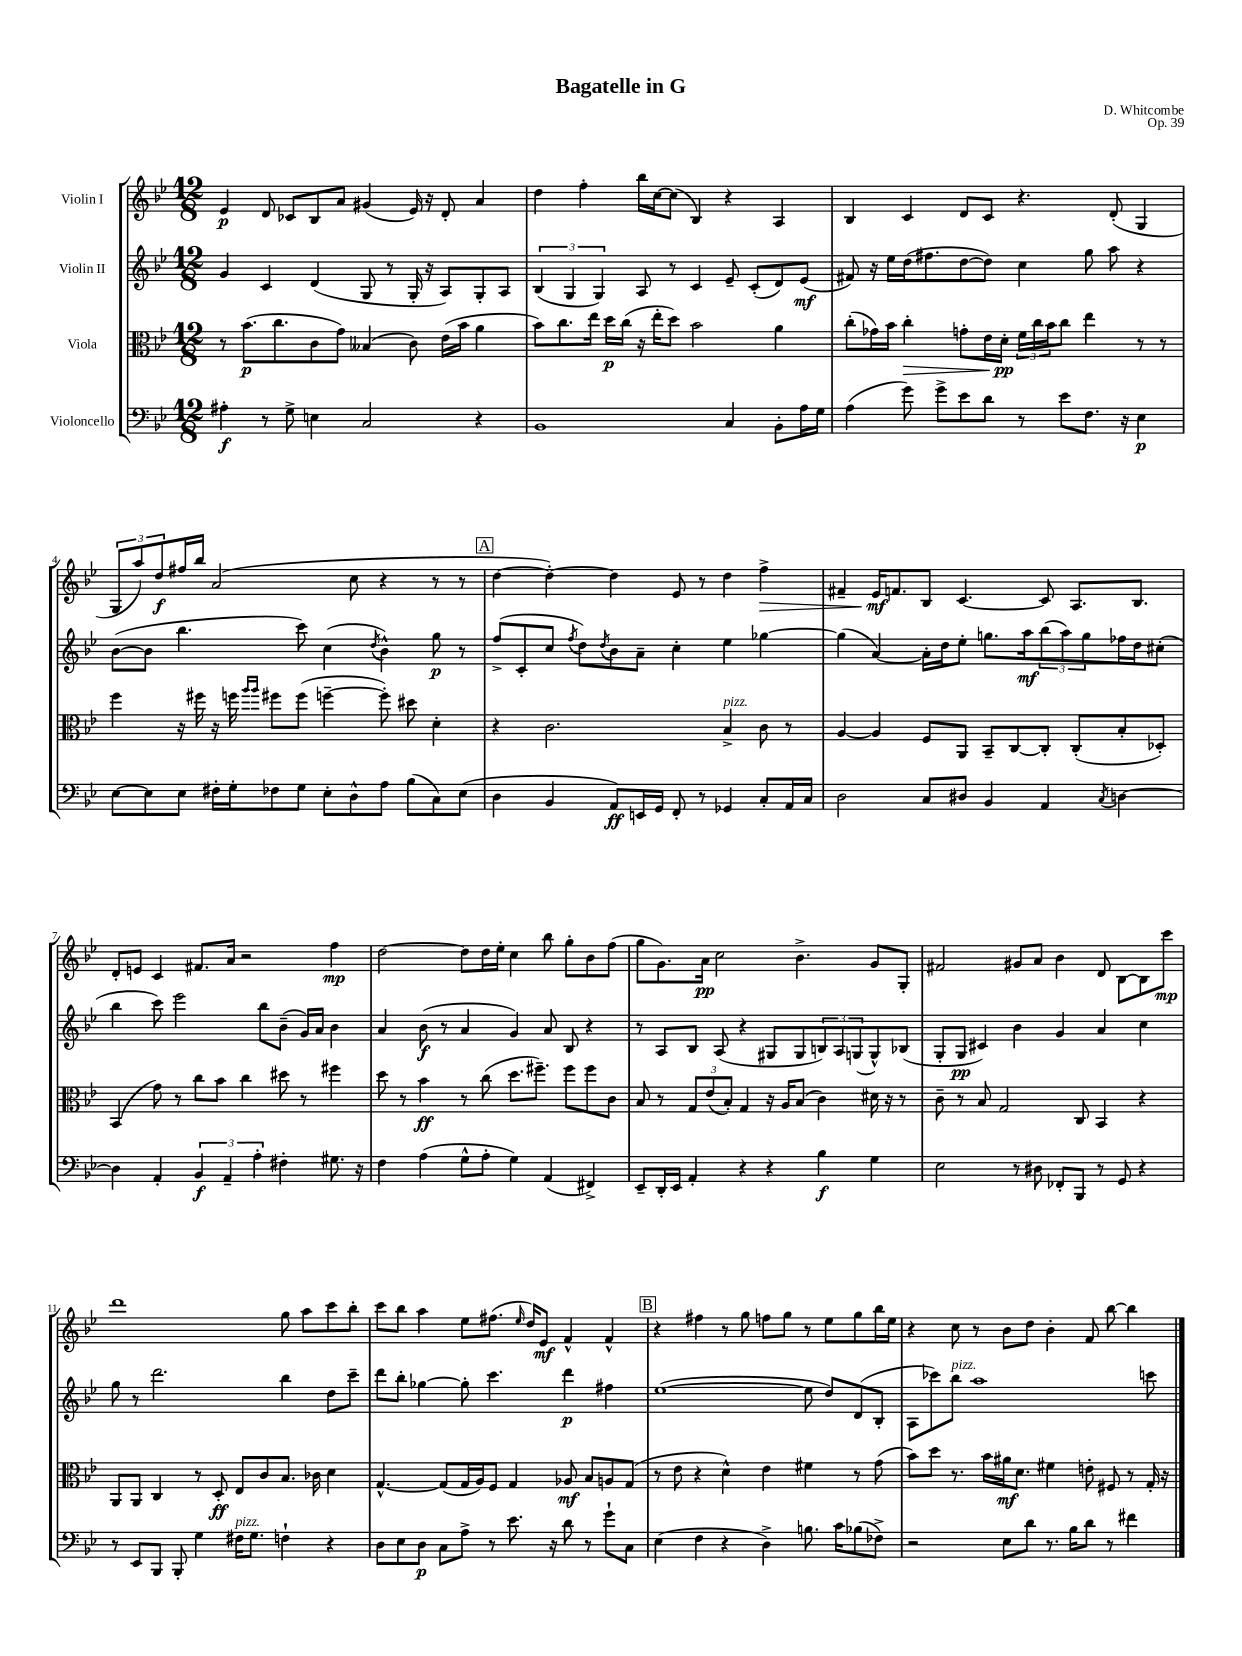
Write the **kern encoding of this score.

**kern	**kern	**kern	**kern
*staff4	*staff3	*staff2	*staff1
*clefF4	*clefC3	*clefG2	*clefG2
*k[b-e-]	*k[b-e-]	*k[b-e-]	*k[b-e-]
*M12/8	*M12/8	*M12/8	*M12/8
4A#'	8r	4g	4e-
.	(8.b-	.	.
8r	.	4c	8d
.	8.cc	.	.
8G^	.	.	8c-
4E	8c	(4d	8B-
.	8g)	.	8a
2C	(4B--	8G	(4g#
.	.	8r	.
.	8c)	16G'	16e-)
.	.	16r	16r
.	(16e-	8A)	8d'
.	16b-	.	.
4r	4a	8G'	4a
.	.	8A	.
=	=	=	=
1BB-	8b-)	(6B-	4dd
.	8.cc	.	.
.	.	6G	.
.	.	.	4ff'
.	16ee-	.	.
.	.	6G)	.
.	16dd	.	.
.	(16cc	.	.
.	16r	8A	16bb-
.	16ee-'	.	[16cc
.	8dd)	8r	(8cc]
.	2b-	4c	4B-)
4C	.	8e-~	4r
.	.	(8c'	.
8BB-'	4a	8d)	4A
16A	.	(8e-	.
16G	.	.	.
=	=	=	=
(4A	(8cc'	8f#)	4B-
.	16g-)	16r	.
.	16b-	16ee-	.
8g)	4cc'	(16dd	4c
.	.	8.ff#	.
8g^	.	.	.
8e-	8g'	[8dd	8d
8d	16e-	8dd])	8c
.	16d'	.	.
8r	24f	4cc	4.r
.	24cc	.	.
.	24b-	.	.
8e-	8cc	.	.
8.F	4ee-	8gg	.
.	.	8aa	(8d'
16r	.	.	.
4E-	8r	4r	4G
.	8r	.	.
=	=	=	=
[8E-	4ff	([8b-	12G
.	.	.	12aa)
8E-]	.	8b-]	.
.	.	.	12dd
8E-	16r	4.bb-	16ff#
.	16ff#	.	16bb-
16F#'	16r	.	(2a
16G'	16ff	.	.
.	16qqaa	.	.
.	16qqaa	.	.
8F-	8ff#	.	.
8G	(8ff#	8ccc)	.
8E-'	[4ff~	(4cc	.
8D^^	.	.	8cc
.	.	8qdd	.
8A	8ff'])	4b-^^)	4r
(8B-	8dd#	.	.
8C)	4d'	8gg	8r
(8E-	.	8r	8r
=	=	=	=
4D	4r	(8ff^	[4dd
.	.	8c'	.
4BB-	2.c	8cc	4dd'_)
.	.	8qff	.
.	.	8dd)	.
.	.	8qdd	.
8AA)	.	8b-	4dd]
16EE	.	8a~	.
16GG	.	.	.
8FF'	.	4cc'	8e-
8r	.	.	8r
4GG-	4B-^	4ee-	4dd
8C'	8c	[4gg-	4ff^
16AA	8r	.	.
16C	.	.	.
=	=	=	=
2D	[4A	(4gg-]	4f#~
.	4A]	[4a)	16e-
.	.	.	8.f
8C	8F	16a']	8B-
.	.	16dd	.
8D#	8AA	8ee-'	[4.c
4BB-	8BB-~	8.gg	.
.	[8C	.	.
.	.	16aa	.
4AA	8C']	(12bb-	8c]
.	.	12aa)	.
.	(8C'	.	8.A
.	.	12gg	.
8qC	.	.	.
[4D	8B-'	16ff-	.
.	.	16dd	8.B-
.	8D-')	(8cc#'	.
=	=	=	=
4D]	(4BB-	4bb-	8d'
.	.	.	8e
4AA'	8g)	8ccc)	4c
.	8r	2eee-	.
6BB-	8cc	.	8.f#
.	8b-	.	.
6AA~	.	.	.
.	.	.	16a
.	4cc	.	2r
6A'	.	.	.
.	.	8bb-	.
4F#'	8dd#	(8b-~	.
.	8r	16g)	.
.	.	16a	.
8.G#	4ff#	4b-	4ff
16r	.	.	.
=	=	=	=
4F	8dd	4a	[2dd
.	8r	.	.
(4A	4b-	(8b-	.
.	.	8r	.
8G^^	8r	4a	8dd]
8A'	(8cc	.	16dd
.	.	.	16ee-'
4G)	8.dd	4g)	4cc
.	8.ff#~)	.	.
(4AA	.	8a	8bb-
.	8ff#	8B-	8gg'
4FF#^)	8ff#	4r	8b-
.	8c	.	(8ff
=	=	=	=
8EE-~	8B-	8r	8gg
16DD'	8r	8A	8.g)
16EE-	.	.	.
4AA'	12G	8B-	.
.	.	.	16a
.	(12e-	.	.
.	.	(8A	2cc
.	12B-')	.	.
4r	4G	4r	.
4r	16r	8G#	.
.	16A	.	.
.	(8B-	8G#	4.b-^
4B-	4c)	12B)	.
.	.	12A	.
.	.	(12G	.
4G	16d#	8G^^)	8g
.	16r	.	.
.	8r	(8B-	8G'
=	=	=	=
2E-	8c~	8G'	2f#
.	8r	8G	.
.	8B-	4c#)	.
.	2G	.	.
8r	.	4b-	8g#
8D#	.	.	8a
8FF-'	.	4g	4b-
8BBB-	8C	.	.
8r	4BB-	4a	8d
8GG	.	.	[8B-
4r	4r	4cc	8B-]
.	.	.	8ccc
=	=	=	=
8r	8AA	8gg	1ddd
8EE-	8AA	8r	.
8BBB-	4C	2.ddd	.
8BBB-'	.	.	.
4G	8r	.	.
.	8D'	.	.
16F#	8E-	.	.
8.G	.	.	.
.	8c	.	.
4F`	8.B-	4bb-	8gg
.	.	.	8aa
.	16c-	.	.
4r	4d	8dd	8ccc
.	.	8ccc~	8bb-'
=	=	=	=
8D	[4.G^^	8ddd	8ccc
8E-	.	8bb-'	8bb-
8D	.	[4gg-	4aa
8C	(8G]	.	.
8A^	16G	8gg-']	8ee-
.	16A)	.	.
8r	8F	4.ccc	(8.ff#
8.e-	4G	.	.
.	.	.	16qqee-
.	.	.	16dd)
.	.	.	8e-
16r	.	.	.
8d	8A-	4ddd	4f^^
8r	8B-	.	.
8g`	8A	4ff#	4f^^
8C	(8G	.	.
=	=	=	=
(4E-	8r	([1ee-	4r
.	8e-	.	.
4F	4r	.	4ff#
4r	4d^^)	.	8r
.	.	.	8gg
4D^)	4e-	.	8ff
.	.	.	8gg
8.B	4f#	8ee-]	8r
.	.	8dd)	8ee-
16c	.	.	.
(8B-	8r	(8d	8gg
8F-^)	(8g	8B-'	16bb-
.	.	.	16ee-
=	=	=	=
2r	8b-)	8A	4r
.	8dd	8ccc-)	.
.	8.r	8bb-	8cc
.	.	1aa	8r
.	16b-	.	.
8E-	16a#	.	8b-
.	8.d	.	.
8d	.	.	8dd
8.r	4f#	.	4b-'
16B-	.	.	.
8d	8e'	.	8f
8r	8F#	.	[8bb-
4f#	8r	.	4bb-]
.	16G'	8ccc	.
.	16r	.	.
==	==	==	==
*-	*-	*-	*-
